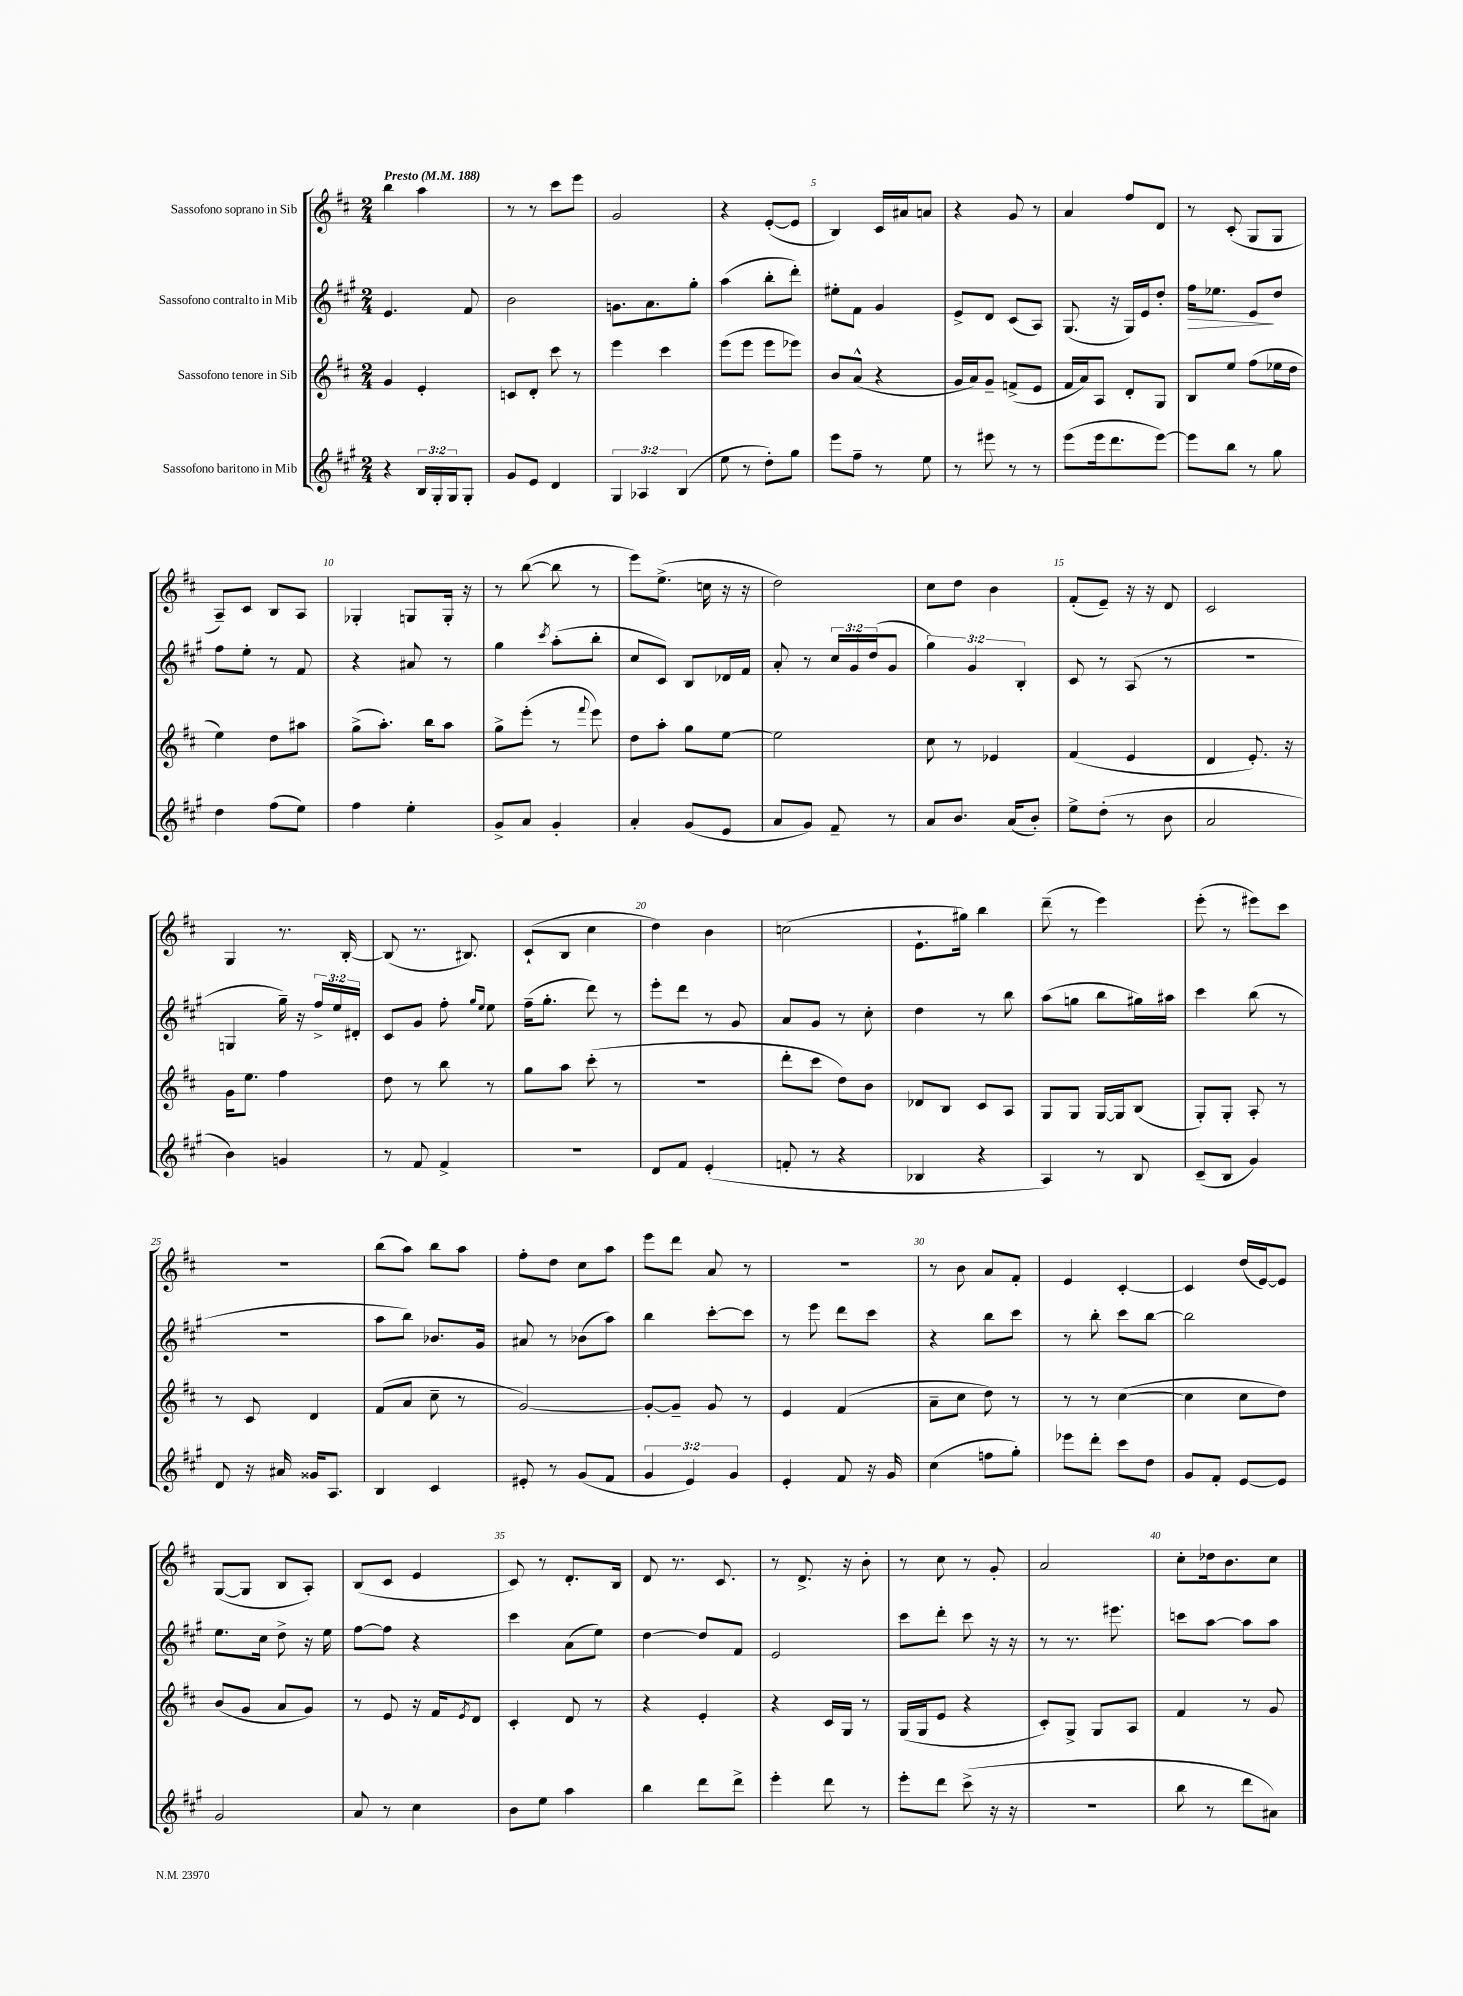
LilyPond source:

<<
\new StaffGroup <<
\new Staff = "s0" \with { instrumentName = "Sassofono soprano in Sib" } {
    \clef treble \key d \major \numericTimeSignature \time 2/4 \tempo "Presto" 4 = 188
    b''4 a''4 |
    r8 r8 cis'''8 e'''8 |
    g'2 |
    r4 e'8~-.( e'8 |
    b4) cis'16 ais'16 a'8 |
    r4 g'8 r8 |
    a'4 fis''8 d'8 |
    r8 cis'8-.( g8 g8 |
    a8--) cis'8 b8 a8 |
    ges4-. g8 g16-. r16 |
    r8 b''8~( b''8 r8 |
    e'''8) e''8.->( c''16 r16 r16 |
    d''2) |
    cis''8 d''8 b'4 |
    fis'8-.( e'8--) r16 r16 d'8 |
    cis'2 |
    g4 r8. b16~-. |
    b8( r8. bis8.) |
    cis'8-!( b8 cis''4 |
    d''4) b'4 |
    c''2( |
    e'8.-! gis''16) b''4 |
    d'''8--( r8 e'''4) |
    e'''8-.( r8 eis'''8) cis'''8 |
    r2 |
    b''8( a''8) b''8 a''8 |
    fis''8-. d''8 cis''8 a''8 |
    e'''8 d'''8 a'8 r8 |
    r2 |
    r8 b'8 a'8 fis'8-. |
    e'4 cis'4~-. |
    cis'4 d''16( e'16~) e'8 |
    g8~( g8 b8 a8-.) |
    b8( cis'8 e'4 |
    cis'8) r8 d'8.-. b16 |
    d'8 r8. cis'8. |
    r8 d'8.-> r16 b'8-. |
    r8 cis''8 r8 g'8-. |
    a'2 |
    cis''8-. des''16 b'8. cis''8 \bar "|." |
}
\new Staff = "s1" \with { instrumentName = "Sassofono contralto in Mib" } {
    \clef treble \key a \major \numericTimeSignature \time 2/4 \override Staff.TupletNumber.text = #tuplet-number::calc-fraction-text
    e'4. fis'8 |
    b'2 |
    g'8. a'8. gis''8-. |
    a''4( b''8-. d'''8-.) |
    eis''8-. fis'8 gis'4 |
    e'8-> d'8 cis'8( a8) |
    gis8.( r16 gis16) e'16 d''8-. |
    fis''16\> ees''8. e'8\! d''8 |
    fis''8 e''8-. r8 fis'8 |
    r4 ais'8 r8 |
    gis''4 \acciaccatura { cis'''8 } a''8-.( b''8-. |
    cis''8 cis'8) b8 des'16 fis'16 |
    a'8-. r8 \tuplet 3/2 { cis''16 gis'16 d''16( } gis'8 |
    \tuplet 3/2 { gis''4) gis'4 b4-. } |
    cis'8 r8 a8( r8 |
    R2 |
    g4 gis''16--) r16 \tuplet 3/2 { fis''16-> e''16 dis'16-. } |
    cis'8 gis'8 fis''8-. \grace { gis''16 e''16 } e''8 |
    fis''16--( gis''8.-. d'''8) r8 |
    e'''8-. d'''8 r8 gis'8 |
    a'8 gis'8 r8 cis''8-. |
    d''4 r8 b''8 |
    a''8( g''8 b''8 gis''16) ais''16 |
    cis'''4 b''8( r8 |
    R2 |
    a''8 b''8) bes'8. gis'16 |
    ais'8 r8 bes'8( a''8) |
    b''4 cis'''8~-. cis'''8 |
    r8 e'''8 d'''8 cis'''8 |
    r4 b''8 cis'''8 |
    r8 b''8-. cis'''8 b''8~ |
    b''2 |
    e''8. cis''16 d''8-> r16 e''16 |
    fis''8~ fis''8 r4 |
    cis'''4 a'8( e''8) |
    d''4~ d''8 fis'8 |
    e'2 |
    cis'''8 d'''8-. cis'''8 r16 r16 |
    r8 r8. eis'''8. |
    c'''8 a''8~ a''8 a''8 \bar "|." |
}
\new Staff = "s2" \with { instrumentName = "Sassofono tenore in Sib" } {
    \clef treble \key d \major \numericTimeSignature \time 2/4
    g'4 e'4-. |
    c'8 d'8-. cis'''8 r8 |
    e'''4 cis'''4 |
    e'''8( e'''8 e'''8 ees'''8) |
    b'8 a'8-^( r4 |
    g'16 a'16) g'8-- f'8->( e'8 |
    fis'16 a'16) a8 d'8-. g8 |
    b8 e''8 fis''8( ees''16 d''16 |
    e''4) d''8 ais''8 |
    g''8->( a''8.-.) b''16 a''8 |
    g''8-> e'''8-.( r8 \appoggiatura { fis'''8 } e'''8) |
    d''8 a''8-. g''8 e''8~ |
    e''2 |
    cis''8 r8 ees'4 |
    fis'4( e'4 |
    d'4 e'8.-.) r16 |
    g'16 e''8. fis''4 |
    d''8 r8 b''8 r8 |
    g''8 a''8 cis'''8-.( r8 |
    r2 |
    d'''8-. cis'''8 d''8) b'8 |
    des'8 b8 cis'8 a8 |
    g8 g8 g16~ g16 b8( |
    g8-.) g8-. a8-. r8 |
    r8 cis'8 d'4 |
    fis'8( a'8 cis''8-- r8 |
    g'2~) |
    g'8~-. g'8-- g'8 r8 |
    e'4 fis'4( |
    a'8-- cis''8 d''8) r8 |
    r8 r8 cis''4~( |
    cis''4 cis''8 d''8) |
    b'8( g'8 a'8 g'8) |
    r8 e'8 r16 fis'16 \acciaccatura { e'8 } d'8 |
    cis'4-. d'8 r8 |
    r4 e'4-. |
    r4 cis'16 g16 r8 |
    g16( g16 e'8 r4 |
    cis'8-.) g8-> g8 a8 |
    fis'4 r8 g'8 \bar "|." |
}
\new Staff = "s3" \with { instrumentName = "Sassofono baritono in Mib" } {
    \clef treble \key a \major \numericTimeSignature \time 2/4 \override Staff.TupletNumber.text = #tuplet-number::calc-fraction-text
    r4 \tuplet 3/2 { b16 gis16-. gis16 } gis8-. |
    gis'8 e'8 d'4 |
    \tuplet 3/2 { gis4 aes4 b4( } |
    e''8 r8 d''8-.) gis''8 |
    e'''8 fis''8-- r8 e''8 |
    r8 eis'''8 r8 r8 |
    e'''8( e'''16 d'''8. e'''8~) |
    e'''8 b''8 r8 gis''8 |
    d''4 fis''8( e''8) |
    fis''4 e''4-. |
    gis'8-> a'8 gis'4-. |
    a'4-. gis'8( e'8 |
    a'8 gis'8) fis'8-- r8 |
    a'8 b'8. a'16( b'8-.) |
    e''8-> d''8-.( r8 b'8 |
    a'2 |
    b'4) g'4 |
    r8 fis'8 fis'4-> |
    R2 |
    d'8 fis'8 e'4-.( |
    f'8-. r8 r4 |
    bes4 r4 |
    a4) r8 b8 |
    cis'8--( b8 gis'4) |
    d'8 r16 ais'16 gisis'16 a8. |
    b4 cis'4 |
    eis'8-. r8 gis'8( fis'8 |
    \tuplet 3/2 { gis'4 e'4) gis'4 } |
    e'4-. fis'8 r16 gis'16 |
    cis''4( f''8 gis''8-.) |
    ees'''8 d'''8-. cis'''8 d''8 |
    gis'8 fis'8-. e'8~ e'8 |
    gis'2 |
    a'8 r8 cis''4 |
    b'8 e''8 a''4 |
    b''4 d'''8 d'''8-> |
    e'''4-. d'''8 r8 |
    e'''8-. d'''8 cis'''8->( r16 r16 |
    r2 |
    b''8 r8 d'''8 ais'8) \bar "|." |
}
>>
>>
\layout { \context { \Score \override BarNumber.break-visibility = ##(#f #t #t) barNumberVisibility = #(every-nth-bar-number-visible 5) } }
